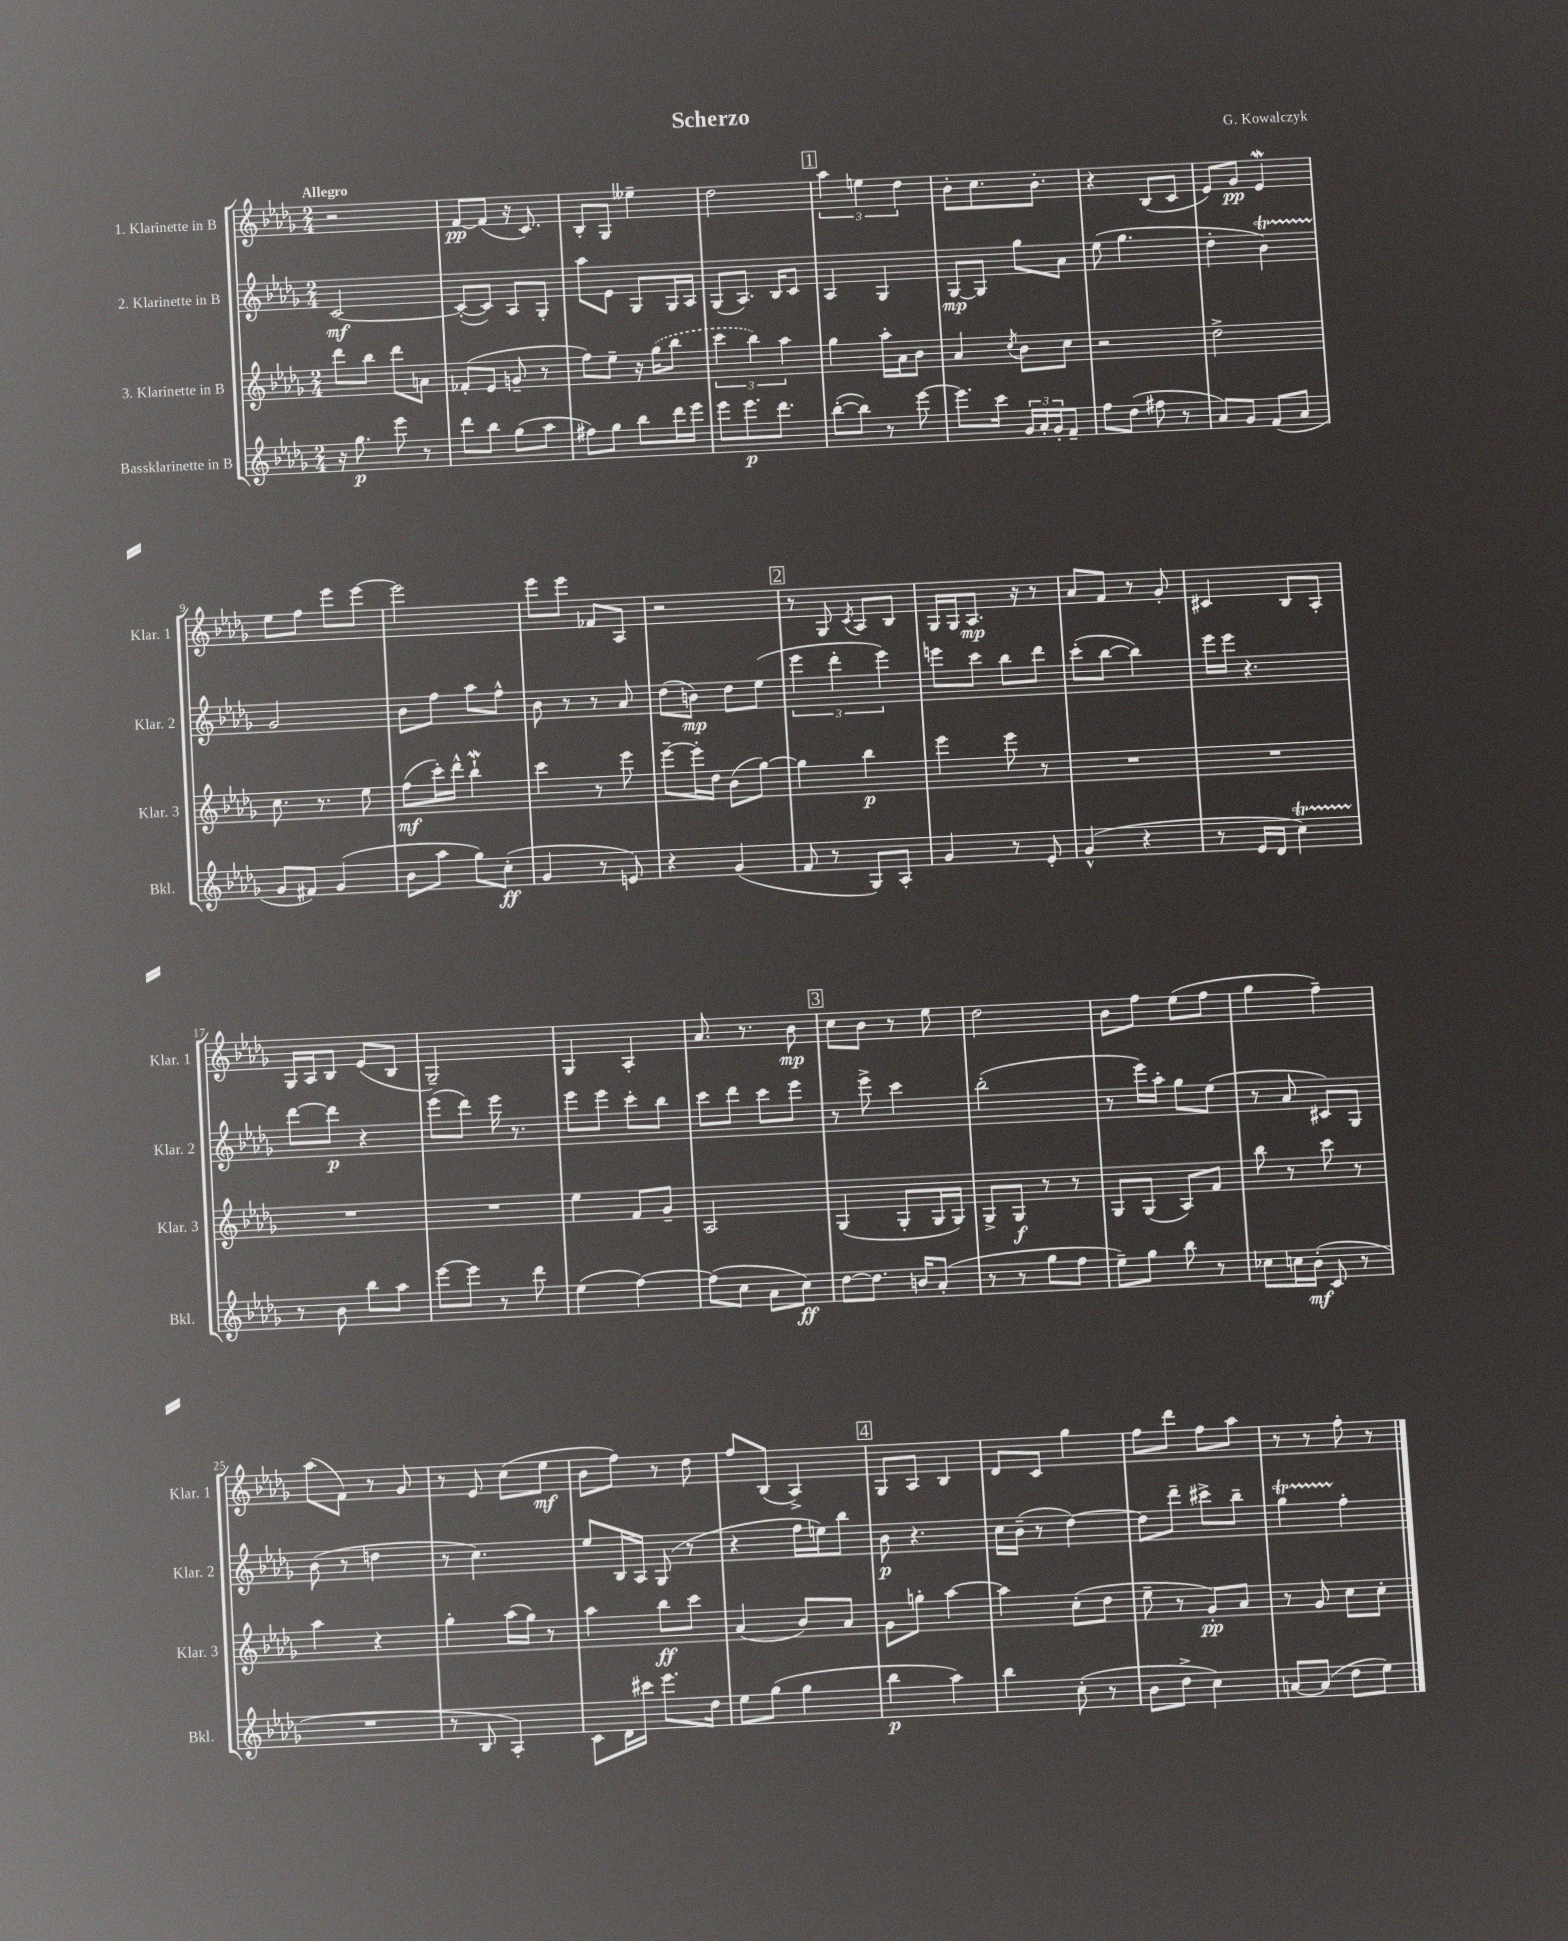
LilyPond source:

\header { title = "Scherzo" composer = "G. Kowalczyk" }
<<
\new StaffGroup <<
\new Staff = "s0" \with { instrumentName = "1. Klarinette in B" shortInstrumentName = "Klar. 1" } {
    \clef treble \key des \major \numericTimeSignature \time 2/4 \tempo "Allegro"
    r2 |
    f'8~\pp f'8( r16 c'8.) |
    bes8-. ges8 eeses''4-- |
    des''2 |
    \mark \markup { \box "1" } \tuplet 3/2 { aes''4 e''4 des''4 } |
    bes'8-. c''8. bes'8.-. |
    r4 bes8( c'8 |
    ees'8) ges'8\pp ees'4\mordent |
    ees''8 f''8 ees'''8 ees'''8~ |
    ees'''2 |
    ees'''8 ees'''8 fes'8 aes8 |
    r2 |
    \mark \markup { \box "2" } r8 ges8 \acciaccatura { c'8 } aes8 bes8 |
    ges16 ges16 aes8.\mp r16 r8 |
    aes'8 f'8 r8 ges'8-. |
    cis'4 bes8 aes8-. |
    ges16 aes16 bes8 ees'8( bes8 |
    ges2--) |
    ges4 aes4-. |
    aes'8. r8. bes'8\mp |
    \mark \markup { \box "3" } c''8 bes'8 r8 ees''8 |
    des''2 |
    bes'8 f''8 ees''8( f''8 |
    ges''4 f''4--) |
    aes''8( f'8) r8 ges'8 |
    r8 ees'8 c''8( ees''8\mf |
    bes'8 f''8) r8 des''8 |
    f''8 bes8( aes4->) |
    \mark \markup { \box "4" } ges8 aes8 bes4 |
    des'8 c'8 ges''4 |
    f''8 des'''8 f''8 aes''8 |
    r8 r8 f''8-. r8 \bar "|." |
}
\new Staff = "s1" \with { instrumentName = "2. Klarinette in B" shortInstrumentName = "Klar. 2" } {
    \clef treble \key des \major \numericTimeSignature \time 2/4
    c'2~\mf |
    c'8~-.( c'8) aes8 ges8-. |
    aes''8 ees'8 ges8 ges16 aes16 |
    ges8( aes8.) bes16 c'8 |
    \mark \markup { \box "1" } aes4 ges4 |
    ges8~\mp ges8 ges''8 aes'8 |
    ees''8( ges''4. |
    des''4-. bes'4\startTrillSpan) |
    ges'2\stopTrillSpan |
    bes'8 f''8 aes''8 f''8-^ |
    bes'8 r8 r8 aes'8 |
    des''8( b'8\mp) des''8 ees''8( |
    \mark \markup { \box "2" } \tuplet 3/2 { ees'''4 des'''4-. ees'''4) } |
    e'''8 c'''8 bes''8 des'''8 |
    c'''8-.( bes''8~ bes''4) |
    ees'''16 ees'''16 r4. |
    des'''8~ des'''8\p r4 |
    ees'''8( des'''8) ees'''16 r8. |
    ees'''8 ees'''8 c'''8-. bes''8 |
    c'''8 des'''8 c'''8 ees'''8 |
    \mark \markup { \box "3" } r8 ees'''8-> c'''4 |
    bes''2-.( |
    r8 ees'''16) aes''16-. ges''8 ees''8( |
    r8 aes'8 cis'8) ges8 |
    bes'8( r8 d''4 |
    r8 c''4.) |
    ees''8 bes16 aes16 ges8( r8 |
    r4 f''16 e''16) bes''8 |
    \mark \markup { \box "4" } bes'8\p r4. |
    c''16 bes'16--( r8 des''4~) |
    des''8 des'''8-- cis'''8-> bes''8-- |
    ges''4\startTrillSpan f''4-.\stopTrillSpan \bar "|." |
}
\new Staff = "s2" \with { instrumentName = "3. Klarinette in B" shortInstrumentName = "Klar. 3" } {
    \clef treble \key des \major \numericTimeSignature \time 2/4
    des'''8 bes''8 des'''8 a'8 |
    fes'8-.( ees'8 g'8-- r8 |
    f''8) ees''8-- r16 \once \slurDashed ges''16( bes''8 |
    \tuplet 3/2 { c'''4 bes''4) aes''4 } |
    \mark \markup { \box "1" } ges''4 aes''16-. aes'16 bes'8 |
    aes'4 \acciaccatura { c''8 } bes'8 c''8 |
    r2 |
    des''2-> |
    c''8. r8. ees''8 |
    f''8\mf( c'''16-.) des'''16-^ bes''4-!\mordent |
    c'''4 r8 ees'''8 |
    ees'''8~-- ees'''16-. des''16 bes'8( ges''8~) |
    \mark \markup { \box "2" } ges''4 bes''4\p |
    ees'''4 ees'''8 r8 |
    R2 |
    R2 |
    R2 |
    R2 |
    ees''4 f'8 ges'8-- |
    aes2 |
    \mark \markup { \box "3" } ges4( ges8-. ges16 ges16) |
    ges8-> ges8\f r8 r8 |
    ges8 ges8( aes8) f'8 |
    bes''8 r8 c'''8 r8 |
    aes''4 r4 |
    ges''4-. aes''16( ges''16) r8 |
    aes''4 bes''8\ff c'''8 |
    aes'4( bes'8) aes'8 |
    \mark \markup { \box "4" } ges'8 g''8-. aes''4~ |
    aes''4 c''8-.( des''8 |
    ees''8-- r8 ges'8-.\pp) aes'8 |
    r8 ges'8 c''8 c''8-. \bar "|." |
}
\new Staff = "s3" \with { instrumentName = "Bassklarinette in B" shortInstrumentName = "Bkl." } {
    \clef treble \key des \major \numericTimeSignature \time 2/4
    r16 ges''8.\p ees'''8 r8 |
    des'''8 bes''8 ges''8( aes''8 |
    fis''8) ges''8 bes''8 des'''16 ees'''16 |
    ees'''8 ees'''8.\p des'''8. |
    \mark \markup { \box "1" } bes''8~-.( bes''8) r8 ees'''8~ |
    ees'''8. c'''16 \tuplet 3/2 { ges'16 aes'16-. ges'16-. } f'8-- |
    f''8 des''8( fis''8 r8 |
    aes'8) ges'8 f'8( aes'8 |
    ges'8 fis'8) ges'4( |
    bes'8 aes''8 ges''8) c''8-.\ff( |
    ges'4 r8 e'8) |
    r4 ges'4( |
    \mark \markup { \box "2" } f'8 r8 ges8) aes8-. |
    ges'4 r8 ees'8-. |
    ges'4-^( r4 |
    r8 ees'16 des'16 c''4\startTrillSpan) |
    r8\stopTrillSpan bes'8 bes''8 aes''8 |
    ees'''8~ ees'''8 r8 des'''8 |
    ees''4( f''4~) |
    f''8( c''8 aes'8 c''8\ff) |
    \mark \markup { \box "3" } des''8~ des''8. b'16 aes'8-.( |
    r8 r8 ges''8 f''8 |
    ees''8--) ges''8 bes''8 r8 |
    ces''8 c''16 bes'16-.\mf( c'8 r8 |
    R2 |
    r8 bes8 aes4-.) |
    c'8 des'16 cis'''16 ees'''8. des''16 |
    ees''8 ges''8( ges''4 |
    \mark \markup { \box "4" } bes''4\p aes''4) |
    bes''4 c''8-.( r8 |
    bes'8 des''8-> c''4) |
    a'8~ a'8( des''8 ees''8) \bar "|." |
}
>>
>>
